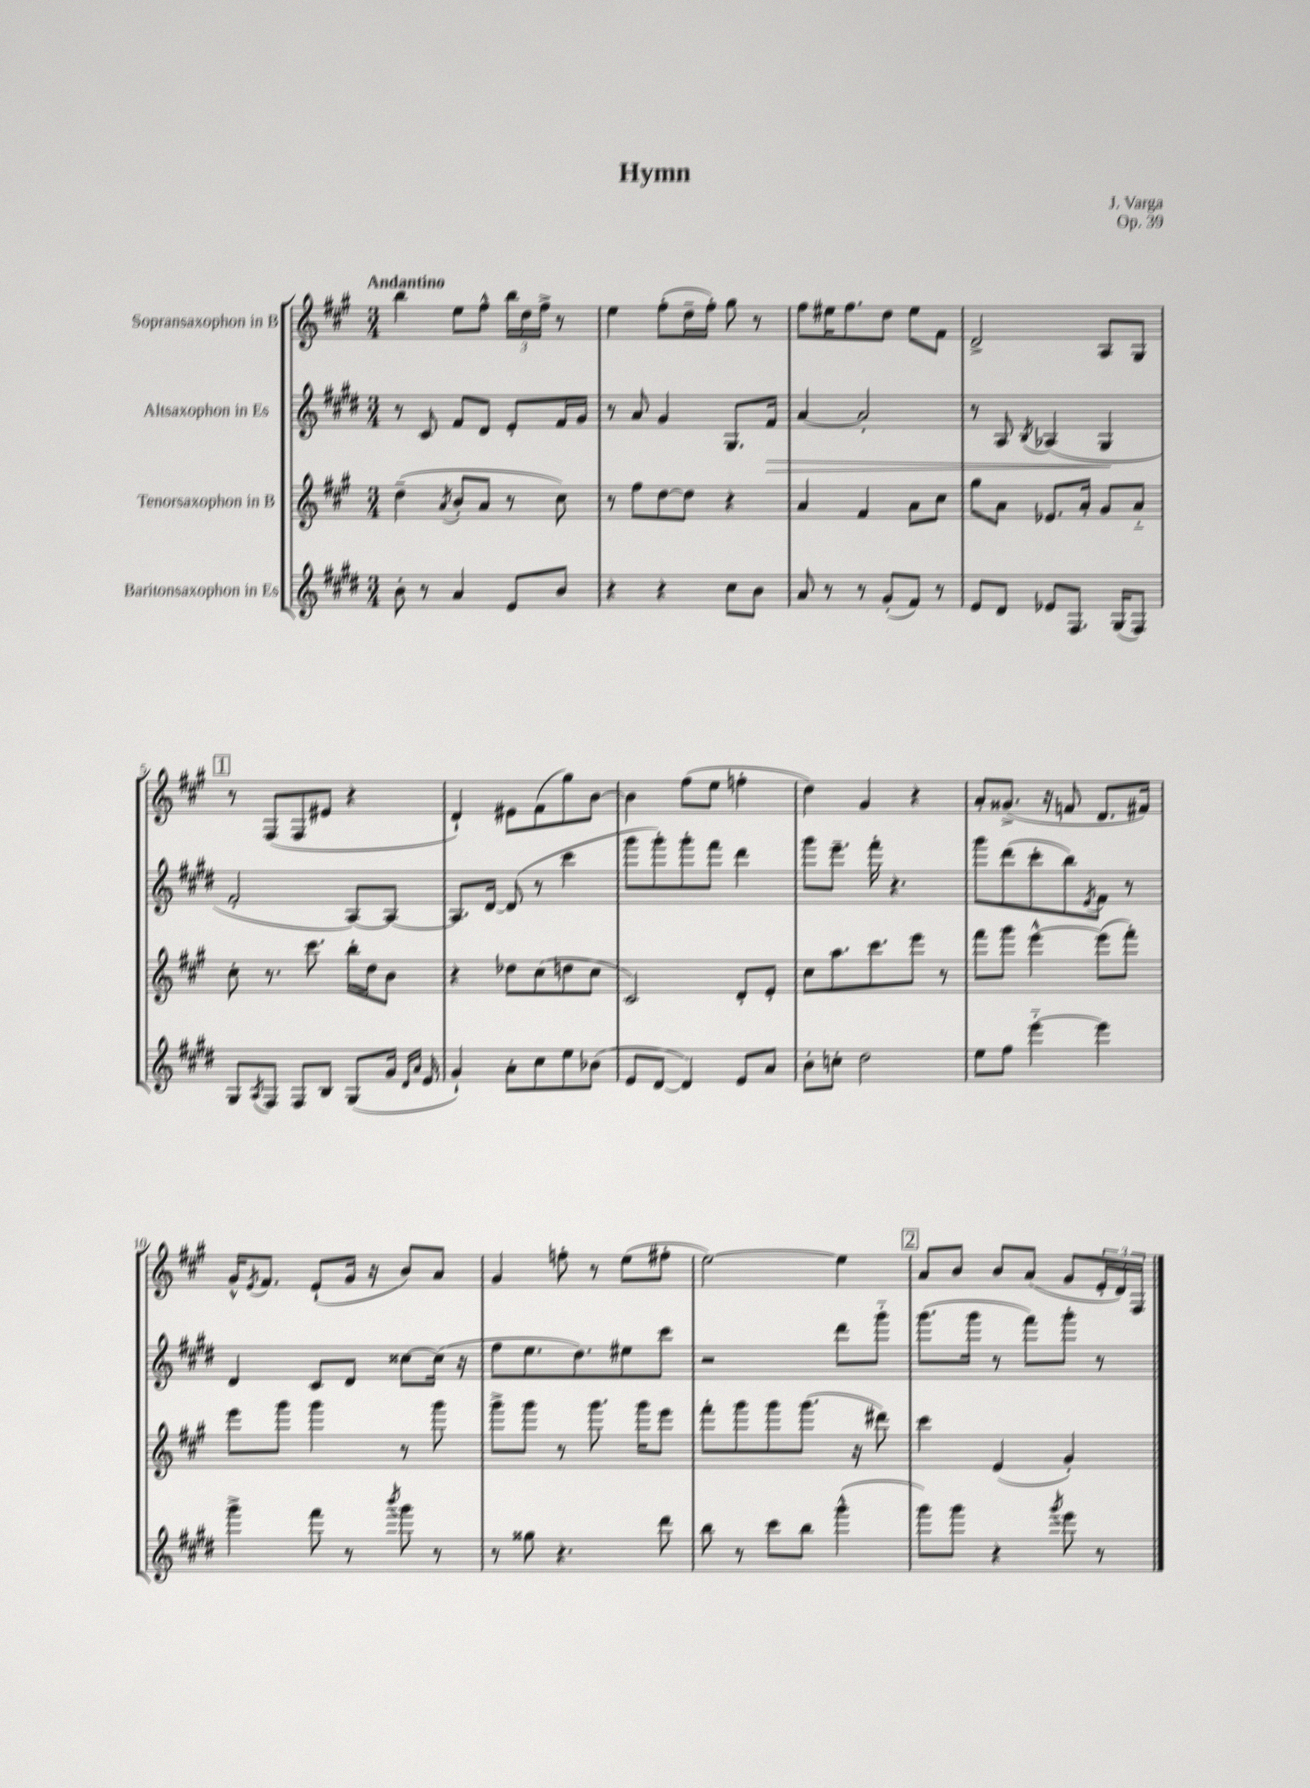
\header { title = "Hymn" composer = "J. Varga" opus = "Op. 39" }
<<
\new StaffGroup <<
\new Staff = "s0" \with { instrumentName = "Sopransaxophon in B" } {
    \clef treble \key a \major \numericTimeSignature \time 3/4 \tempo "Andantino"
    b''4 e''8 fis''8-^ \tuplet 3/2 { b''16 d''16 fis''16-> } r8 |
    e''4 fis''8-.( d''16-- fis''16-.) gis''8 r8 |
    fis''8 eis''16 fis''8. d''8 eis''8 fis'8 |
    d'2-> a8 gis8 |
    \mark \markup { \box "1" } r8 fis8( fis8 eis'8 r4 |
    d'4-!) eis'8 fis'8( gis''8) b'8~ |
    b'4 fis''8( e''8 f''4-. |
    d''4) gis'4 r4 |
    a'8-. gisis'8.->( r16 f'8 d'8. fis'16) |
    gis'16-^ \acciaccatura { e'8 } fis'8. e'8-!( gis'16 r16 b'8) a'8 |
    gis'4 f''8-. r8 e''8( fis''8-. |
    e''2~) e''4 |
    \mark \markup { \box "2" } a'8 b'8 b'8 a'8( gis'8 \tuplet 3/2 { e'16-. d'16) fis16 } \bar "|." |
}
\new Staff = "s1" \with { instrumentName = "Altsaxophon in Es" } {
    \clef treble \key e \major \numericTimeSignature \time 3/4
    r8 cis'8 fis'8 dis'8 e'8-. fis'16 gis'16 |
    r8 a'8 gis'4 gis8. fis'16\> |
    a'4~ a'2-. |
    r8 a8 \acciaccatura { b8 } aes4( gis4\! |
    \mark \markup { \box "1" } fis'2-. a8~) a8~ |
    a8. dis'16~ dis'8( r8 cis'''4 |
    gis'''8 gis'''8-.) gis'''8-. fis'''8 dis'''4 |
    gis'''8 e'''8.-- fis'''16-. r4. |
    gis'''8 dis'''8( cis'''8-. b''8) \acciaccatura { e'8 } fis'8 r8 |
    dis'4 cis'8 dis'8 cisis''8~ cisis''16( r16 |
    fis''8 e''8. dis''8.) eis''8 cis'''8 |
    r2 dis'''8 gis'''8-_ |
    \mark \markup { \box "2" } gis'''8.( gis'''16 r8 fis'''8) gis'''8-. r8 \bar "|." |
}
\new Staff = "s2" \with { instrumentName = "Tenorsaxophon in B" } {
    \clef treble \key a \major \numericTimeSignature \time 3/4
    d''4--( \acciaccatura { a'8 } b'8-. a'8 r8 cis''8) |
    r8 fis''8 d''8~ d''8 r4 |
    a'4 fis'4 a'8 cis''8 |
    gis''8 a'8 ees'8. a'16-. gis'8 a'8-_ |
    \mark \markup { \box "1" } cis''8-. r8. cis'''8. b''16-. d''16 b'8 |
    r4 des''8 cis''8( d''8 cis''8 |
    cis'2) d'8-. e'8-. |
    cis''8 a''8. cis'''8. e'''8 r8 |
    fis'''8 gis'''8 e'''4~-^ e'''8( fis'''8-.) |
    e'''8 gis'''8 gis'''4 r8 gis'''8 |
    gis'''8-> gis'''8 r8 gis'''8. gis'''16 e'''8 |
    fis'''8-. gis'''8 gis'''8 gis'''8.( r16 dis'''8) |
    \mark \markup { \box "2" } cis'''4 e'4( gis'4-.) \bar "|." |
}
\new Staff = "s3" \with { instrumentName = "Baritonsaxophon in Es" } {
    \clef treble \key e \major \numericTimeSignature \time 3/4
    b'8-. r8 a'4 e'8 b'8 |
    r4 r4 cis''8 b'8 |
    a'8 r8 r8 gis'8-.( fis'8) r8 |
    e'8 dis'8 ees'8 fis8. gis16( fis8) |
    \mark \markup { \box "1" } gis8 \acciaccatura { a8 } fis8 fis8 b8 gis8( gis'16 \grace { dis'16 a'16 } e'16 |
    gis'4-!) a'8-. cis''8 e''8 bes'8( |
    e'8 dis'8~ dis'4) e'8 a'8 |
    b'8-. c''8-. dis''2 |
    e''8 fis''8 e'''4~-_ e'''4 |
    gis'''4-> fis'''8 r8 \acciaccatura { b'''8 } gis'''8 r8 |
    r8 gisis''8 r4. dis'''8 |
    b''8 r8 cis'''8 b''8 gis'''4-^( |
    \mark \markup { \box "2" } gis'''8) gis'''8 r4 \acciaccatura { gis'''8 } e'''8 r8 \bar "|." |
}
>>
>>
